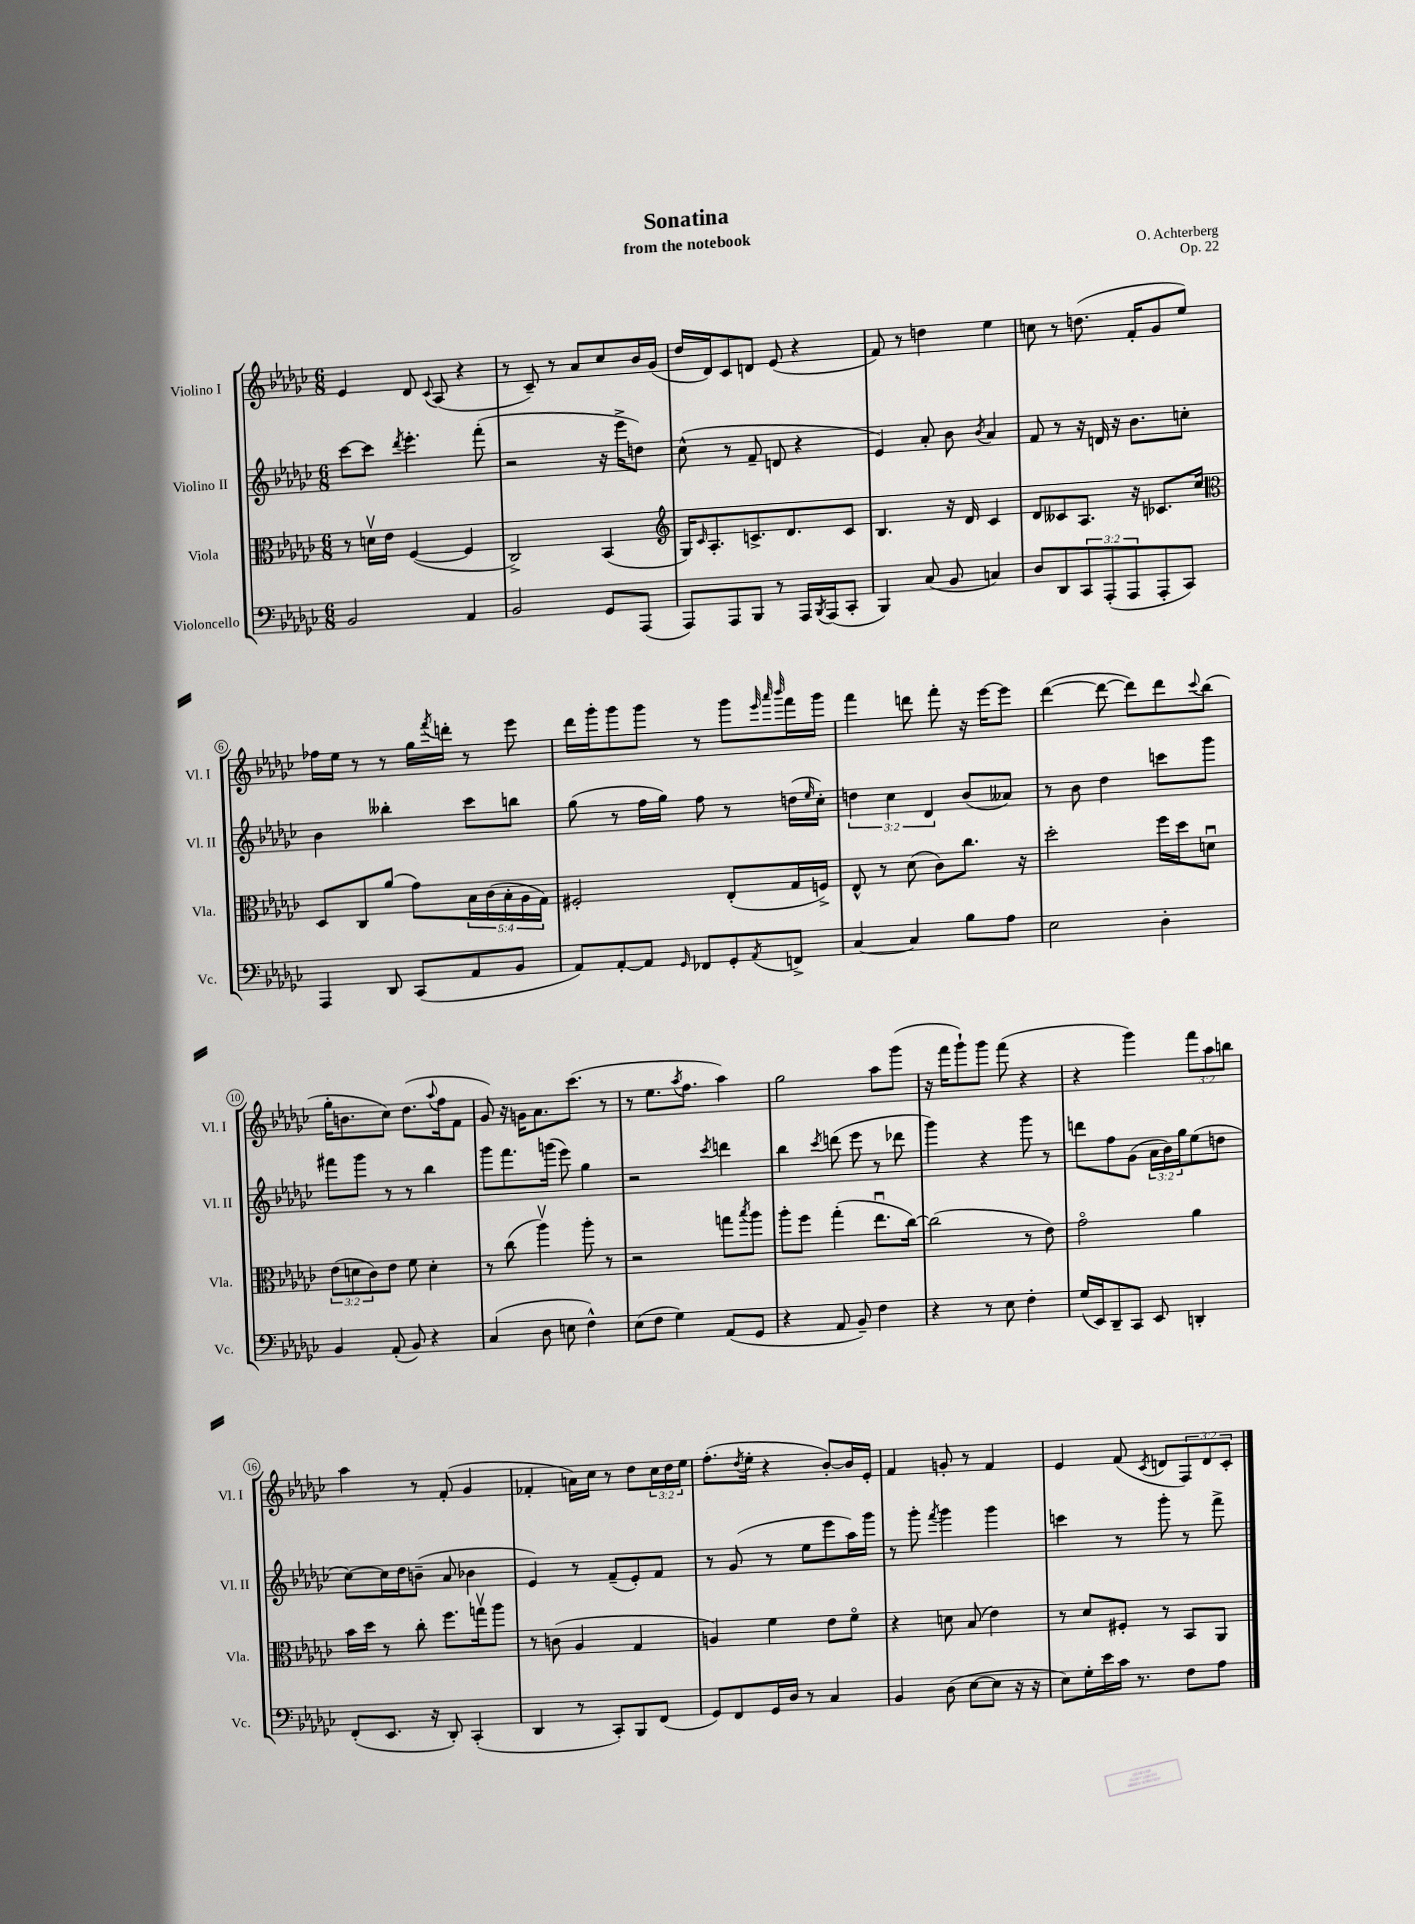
\header { title = "Sonatina" composer = "O. Achterberg" subtitle = "from the notebook" opus = "Op. 22" }
<<
\new StaffGroup <<
\new Staff = "s0" \with { instrumentName = "Violino I" shortInstrumentName = "Vl. I" } {
    \clef treble \key ges \major \numericTimeSignature \time 6/8 \override Staff.TupletNumber.text = #tuplet-number::calc-fraction-text
    ees'4 des'8 \appoggiatura { ces'8 } aes8( r4 |
    r8 ces'8--) r8 aes'8 ces''8 bes'16 ges'16( |
    des''16 des'16) ces'8 d'8 ees'8( r4 |
    f'8) r8 d''4 ees''4 |
    c''8 r8 d''8.( f'16-. ges'8 ees''8) |
    fes''16 ees''16 r8 r8 ges''16 \acciaccatura { f'''8 } d'''16-. r8 ees'''8 |
    des'''16 ges'''16-. ges'''8 ges'''8 r8 ges'''8 \grace { ees'''32 aes'''32 bes'''32 } f'''16 ges'''16 |
    f'''4 d'''8 f'''8-. r16 ees'''16~ ees'''8 |
    des'''4~( des'''8~ des'''8) des'''8 \appoggiatura { ces'''8 } bes''8( |
    ges''16-. b'8. ces''8) des''8.( \appoggiatura { aes''8 } f''16 f'8 |
    ges'8) r16 g'16 aes'8. ces'''8.( r8 |
    r8 ees''8. \acciaccatura { aes''8 } f''8. aes''4) |
    ges''2 aes''8 ges'''8( |
    r16 f'''16 ges'''8-!) ges'''8 f'''8( r4 |
    r4 ges'''4) \tuplet 3/2 { f'''8 aes''8 b''8 } |
    aes''4 r8 f'8-.( ges'4 |
    fes'4-. a'16) ces''16 r8 des''8 \tuplet 3/2 { ces''16 des''16 ees''16 } |
    f''8.-.( \acciaccatura { des''8 } ees''16-. r4 bes'8~-.) bes'16 ees'16-. |
    f'4 g'8-. r8 f'4 |
    ees'4 f'8( \acciaccatura { ces'8 } d'8 \tuplet 3/2 { f8) d'8 ces'8-. } \bar "|." |
}
\new Staff = "s1" \with { instrumentName = "Violino II" shortInstrumentName = "Vl. II" } {
    \clef treble \key ges \major \numericTimeSignature \time 6/8 \override Staff.TupletNumber.text = #tuplet-number::calc-fraction-text
    ces'''8~ ces'''8 \acciaccatura { des'''8 } ees'''4.-. f'''8-.( |
    r2 r16 ees'''16-> d''8) |
    ces''8-^( r8 f'8-- d'8 r4 |
    ees'4) aes'8-. bes'8 \acciaccatura { bes'8 } aes'4 |
    f'8 r8 r16 d'16 r16 bes'8. c''8-. |
    bes'4 beses''4-. ces'''8 b''8 |
    ges''8( r8 f''16 ges''16) f''8 r8 d''16( \grace { ees''16 } ces''16-.) |
    \tuplet 3/2 { d''4 ces''4 des'4 } bes'8( aeses'8) |
    r8 bes'8 des''4 c'''8 ges'''8 |
    fis'''8 ges'''8 r8 r8 bes''4 |
    ges'''8 f'''8. g'''16( ees'''8) ges''4 |
    r2 \acciaccatura { ces'''8 } d'''4 |
    bes''4 \acciaccatura { ces'''8 } d'''8( ees'''8 r8 des'''8 |
    ges'''4) r4 ges'''8 r8 |
    d'''8 f''8 ges'8( \tuplet 3/2 { aes'16 bes'16) ges''16 } ees''8( d''8 |
    ces''8~) ces''16 des''16 b'8--( aes'8 bes'4 |
    ees'4) r8 f'8--( ees'8-.) f'8 |
    r8 ges'8( r8 ees''8 ees'''8 aes''16) ges'''16 |
    r8 ges'''8-. \acciaccatura { f'''8 } ges'''4 ges'''4 |
    c'''4 r8 ges'''8-. r8 f'''8-> \bar "|." |
}
\new Staff = "s2" \with { instrumentName = "Viola" shortInstrumentName = "Vla." } {
    \clef alto \key ges \major \numericTimeSignature \time 6/8 \override Staff.TupletNumber.text = #tuplet-number::calc-fraction-text
    r8 d'16\upbow ees'16 f4~( f4 |
    ces2->) bes,4( |
    \clef treble ges16) \grace { ces'16 } aes8.-. c'8.-> des'8. c'8 |
    bes4. r16 des'16 ces'4 |
    des'8 ceses'8 aes8. r16 ces'8. ces''16 |
    \clef alto des8 ces8 aes'8( ges'8) \tuplet 5/4 { bes16 ces'16( bes16-. aes16 ges16) } |
    fis2-. ees8-.( ges16 f16->) |
    ees8-^ r8 des'8( ces'8) ces''8. r16 |
    des''2-. f''16 des''16 d'8\downbow |
    \tuplet 3/2 { ees'8( d'8 ces'8) } ees'8 f'8 d'4-. |
    r8 ces''8( aes''4\upbow) aes''8-. r8 |
    r2 g''8 \acciaccatura { bes''8 } aes''8 |
    aes''8-. f''8 ges''4-.( ees''8.\downbow ces''16~) |
    ces''2( r8 ees'8) |
    ges'2\flageolet aes'4 |
    bes'16 des''16 r8 ces''8-. f''8. g''16\upbow aes''8 |
    r8 c'8( aes4 ges4 |
    a4) f'4 ees'8 f'8\flageolet |
    r4 d'8 bes8( ees'4) |
    r8 des'8 fis8-. r8 bes,8 aes,8 \bar "|." |
}
\new Staff = "s3" \with { instrumentName = "Violoncello" shortInstrumentName = "Vc." } {
    \clef bass \key ges \major \numericTimeSignature \time 6/8 \override Staff.TupletNumber.text = #tuplet-number::calc-fraction-text
    bes,2 aes,4 |
    bes,2 ges,8 aes,,8( |
    aes,,8) aes,,8 bes,,8 r8 aes,,16 \acciaccatura { bes,,8 } aes,,16( ces,8-. |
    bes,,4) ces8( bes,8 c4) |
    des8 des,8 \tuplet 3/2 { ces,8 aes,,8-.( aes,,8 } aes,,8-. ces,8) |
    aes,,4 des,8 ces,8( aes,8 bes,8 |
    aes,8) aes,8~-. aes,8 \grace { ges,16 } fes,8 ges,8-. \acciaccatura { aes,8 } f,8-> |
    ces4~ ces4 bes8 aes8 |
    ees2 des4-. |
    bes,4 aes,8-.( bes,8) r4 |
    ces4( des8 e8 f4-^) |
    ees8( f8 ges4) aes,8( ges,8 |
    r4 aes,8 bes,8--) f4 |
    r4 r8 ees8 f4-. |
    ges16( ees,16) des,8-- ces,8 ees,8 d,4-. |
    f,8-.( ees,8. r16 des,8-.) ces,4-.( |
    des,4 r8 ces,8-.) bes,,8 f,8( |
    ges,8) f,8 ges,16 des16 r8 ces4 |
    bes,4 des8( ees8~ ees8 r16 r16 |
    ees8) ges16-. ees'16 ces'16 r8. f8 aes8 \bar "|." |
}
>>
>>
\layout { \context { \Score \override BarNumber.stencil = #(make-stencil-circler 0.1 0.3 ly:text-interface::print) } }
